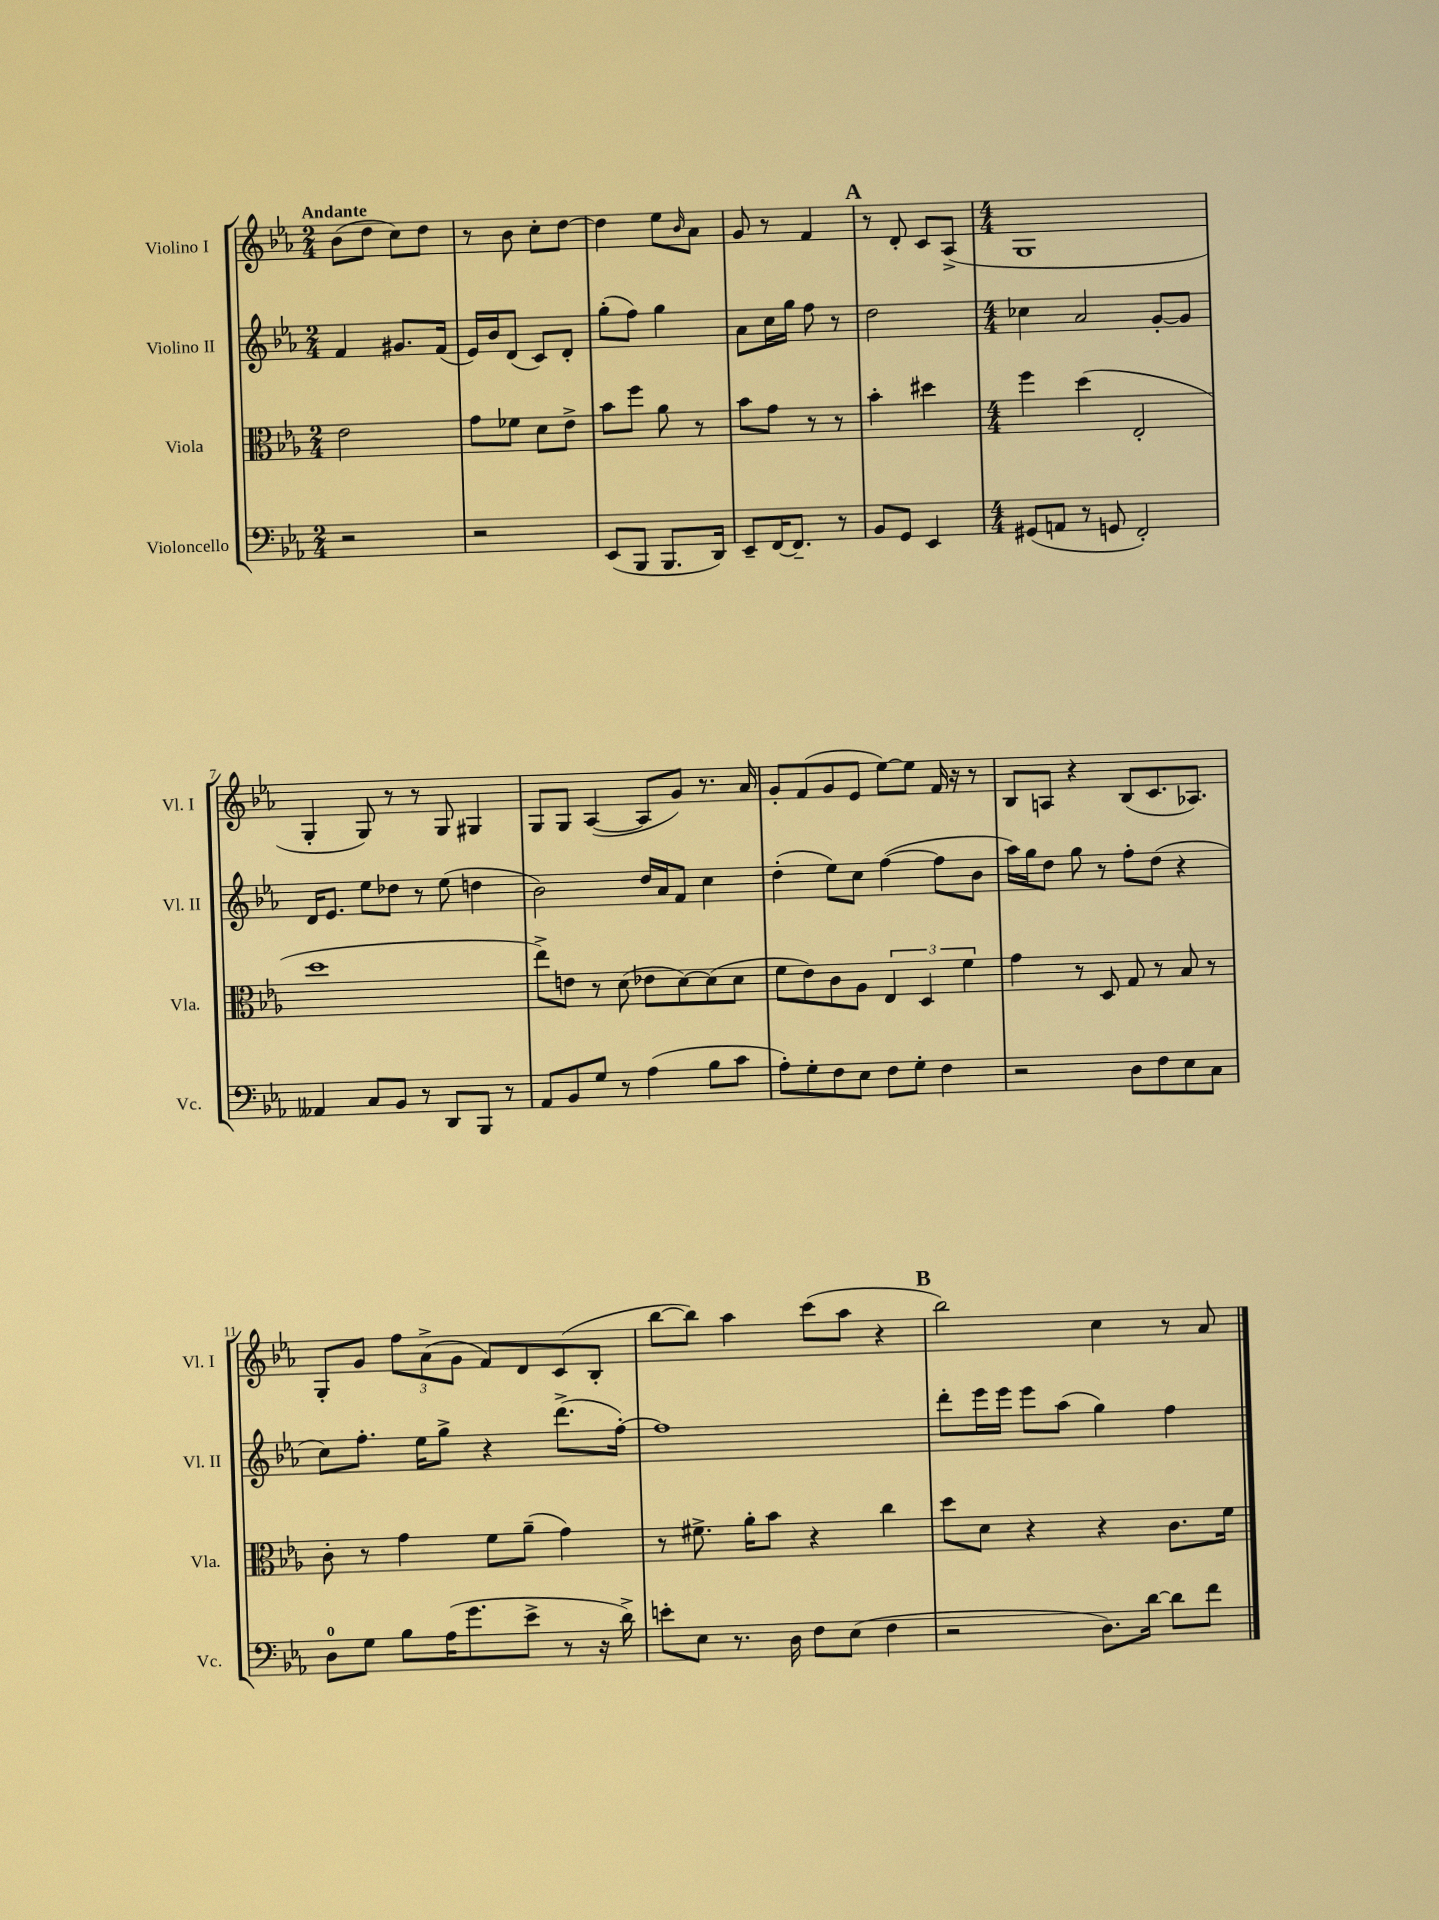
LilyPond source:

<<
\new StaffGroup <<
\new Staff = "s0" \with { instrumentName = "Violino I" shortInstrumentName = "Vl. I" } {
    \clef treble \key ees \major \numericTimeSignature \time 2/4 \tempo "Andante"
    bes'8( d''8 c''8) d''8 |
    r8 bes'8 c''8-. d''8~ |
    d''4 ees''8 \grace { bes'16 } aes'8 |
    g'8 r8 f'4 |
    \mark \markup { \bold "A" } r8 d'8-. c'8 aes8->( |
    \numericTimeSignature \time 4/4 g1 |
    g4-. g8) r8 r8 g8 gis4 |
    g8 g8 aes4~( aes8 g'8) r8. aes'16 |
    g'8-. f'8( g'8 ees'8 ees''8~) ees''8 f'16 r16 r8 |
    bes8 a8 r4 bes8( c'8. aes8.) |
    g8-. g'8 \tuplet 3/2 { f''8 aes'8->( g'8 } f'8) d'8 c'8( bes8-. |
    bes''8~ bes''8) aes''4 c'''8( aes''8 r4 |
    \mark \markup { \bold "B" } bes''2) c''4 r8 aes'8 \bar "|." |
}
\new Staff = "s1" \with { instrumentName = "Violino II" shortInstrumentName = "Vl. II" } {
    \clef treble \key ees \major \numericTimeSignature \time 2/4
    f'4 gis'8. f'16( |
    ees'16) bes'16 d'8( c'8) d'8-. |
    g''8-.( f''8) g''4 |
    aes'8 c''16 g''16 f''8 r8 |
    \mark \markup { \bold "A" } d''2 |
    \numericTimeSignature \time 4/4 ces''4 aes'2 g'8~-. g'8 |
    d'16 ees'8. ees''8 des''8 r8 ees''8( d''4 |
    bes'2) d''16 aes'16 f'8 c''4 |
    d''4-.( ees''8) c''8 f''4~( f''8 bes'8 |
    aes''16) g''16 d''8 g''8 r8 f''8-. d''8( r4 |
    c''8) f''8.-. ees''16 g''8-> r4 d'''8.->( f''16~-.) |
    f''1 |
    \mark \markup { \bold "B" } d'''8-. ees'''16 ees'''16 ees'''8 aes''8( g''4) f''4 \bar "|." |
}
\new Staff = "s2" \with { instrumentName = "Viola" shortInstrumentName = "Vla." } {
    \clef alto \key ees \major \numericTimeSignature \time 2/4
    ees'2 |
    g'8 fes'8 d'8 ees'8-> |
    bes'8 f''8 aes'8 r8 |
    bes'8 g'8 r8 r8 |
    \mark \markup { \bold "A" } bes'4-. dis''4 |
    \numericTimeSignature \time 4/4 f''4 d''4( ees2-. |
    d''1 |
    ees''8->) e'8 r8 d'8( ees'8 d'8~) d'8( d'8 |
    f'8 ees'8) c'8 aes8 \tuplet 3/2 { ees4 d4 f'4 } |
    g'4 r8 d8 g8 r8 bes8 r8 |
    c'8-. r8 g'4 f'8 aes'8--( g'4) |
    r8 fis'8.-> aes'16-. bes'8 r4 c''4 |
    \mark \markup { \bold "B" } d''8 d'8 r4 r4 c'8. f'16 \bar "|." |
}
\new Staff = "s3" \with { instrumentName = "Violoncello" shortInstrumentName = "Vc." } {
    \clef bass \key ees \major \numericTimeSignature \time 2/4
    r2 |
    r2 |
    ees,8( bes,,8 bes,,8. d,16) |
    ees,8-- f,16~ f,8.-- r8 |
    \mark \markup { \bold "A" } bes,8 g,8 ees,4 |
    \numericTimeSignature \time 4/4 gis,8( a,8 r8 g,8 f,2-.) |
    aeses,4 c8 bes,8 r8 d,8 bes,,8 r8 |
    aes,8 bes,8 g8 r8 aes4( bes8 c'8 |
    aes8-.) g8-. f8 ees8 f8 g8-. f4 |
    r2 d8 f8 ees8 c8 |
    d8-0 g8 bes8 aes16( g'8. ees'8-> r8 r16 d'16->) |
    e'8-. ees8 r8. d16 f8 ees8( f4 |
    \mark \markup { \bold "B" } r2 d8.) d'16~ d'8 f'8 \bar "|." |
}
>>
>>
